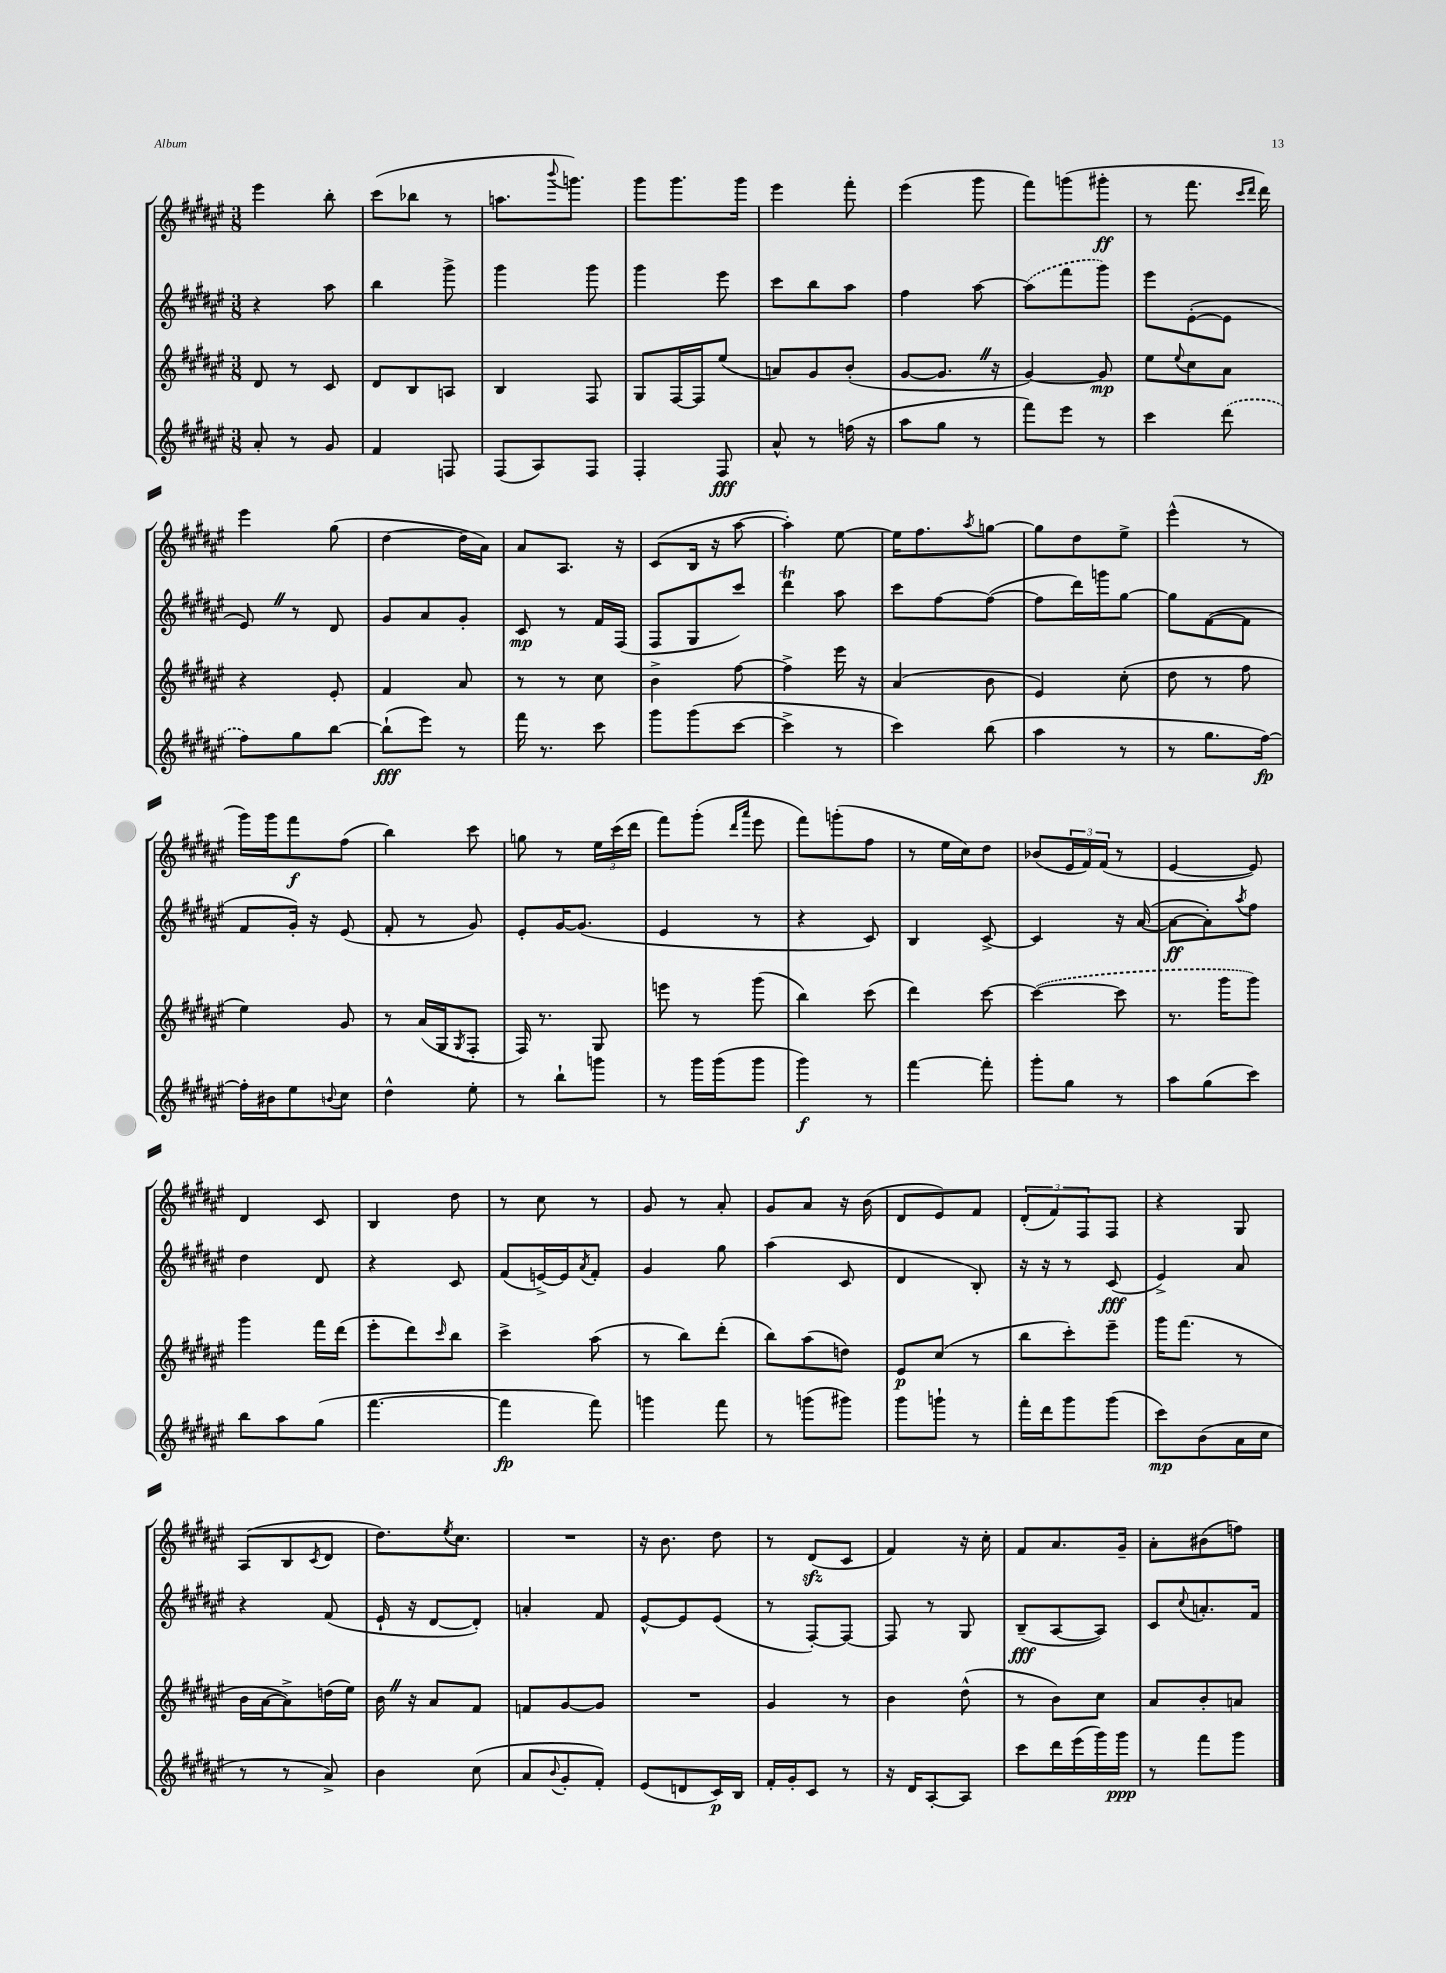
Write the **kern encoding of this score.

**kern	**kern	**kern	**kern
*staff4	*staff3	*staff2	*staff1
*clefG2	*clefG2	*clefG2	*clefG2
*k[f#c#g#d#a#e#]	*k[f#c#g#d#a#e#]	*k[f#c#g#d#a#e#]	*k[f#c#g#d#a#e#]
*M3/8	*M3/8	*M3/8	*M3/8
8a#'	8d#	4r	4eee#
8r	8r	.	.
8g#	8c#	8aa#	8bb'
=	=	=	=
4f#	8d#	4bb	(8ccc#
.	8B	.	8bb-
8F	8A	8ggg#^	8r
=	=	=	=
(8F#	4B	4ggg#	8.aa
8A#)	.	.	.
.	.	.	8qqbbb
.	.	.	8.ggg)
8F#	8F#	8ggg#	.
=	=	=	=
4F#'	8G#	4ggg#	8ggg#
.	[16F#	.	8.ggg#
.	16F#]	.	.
8F#	(8ee#	8eee#	.
.	.	.	16ggg#
=	=	=	=
8a#^^	8a)	8ccc#	4eee#
8r	8g#	8bb	.
(16ff	(8b'	8aa#	8fff#'
16r	.	.	.
=	=	=	=
8aa#	[8g#	4ff#	(4eee#
8gg#	8.g#]	.	.
8r	.	[8aa#	8ggg#
.	16r	.	.
=	=	=	=
8fff#)	[4g#)	(8aa#]	8fff#)
8eee#	.	8fff#	(8ggg
8r	8g#]	8ggg#)	8ggg#'
=	=	=	=
4ccc#	8ee#	8eee#	8r
.	8qqee#	.	.
.	8cc#	([8e#'	8.fff#
(8ddd#	8a#	8e#]	.
.	.	.	16qqccc#
.	.	.	16qqddd#
.	.	.	16ddd#)
=	=	=	=
8ff#)	4r	8e#)	4eee#
8gg#	.	8r	.
[8bb	8e#'	8d#	(8gg#
=	=	=	=
(8bb`]	4f#	8g#	[4dd#
8eee#)	.	8a#	.
8r	8a#	8g#'	16dd#]
.	.	.	16a#)
=	=	=	=
16fff#	8r	8c#	8a#
8.r	.	.	.
.	8r	8r	8.A#
8ccc#	8cc#	16f#	.
.	.	(16F#	16r
=	=	=	=
8ggg#	4b^	8F#	(8c#
(8ggg#	.	8G#	16B
.	.	.	16r
[8ccc#	[8ff#	8ccc#)	[8aa#
=	=	=	=
4ccc#^]	4ff#^]	4ddd#	4aa#'])
8r	16eee#	8aa#	[8ee#
.	16r	.	.
=	=	=	=
4ccc#)	(4a#	8ccc#	16ee#]
.	.	.	8.ff#
.	.	[8ff#	.
.	.	.	8qaa#
(8bb	8b	(8ff#_	[8gg
=	=	=	=
4aa#	4e#)	8ff#]	8gg]
.	.	16ddd#)	8dd#
.	.	16ggg	.
8r	(8cc#'	[8gg#	8ee#^
=	=	=	=
8r	8dd#	8gg#]	(4eee#^^
8.gg#	8r	([8f#	.
.	8ff#	8f#]	8r
[16ff#)	.	.	.
=	=	=	=
16ff#']	4ee#)	8f#	16ggg#)
16b#	.	.	16ggg#
8ee#	.	16g#')	8fff#
.	.	16r	.
8qqb	.	.	.
8cc#	8g#	(8e#	(8ff#
=	=	=	=
4dd#^^	8r	8f#'	4bb)
.	(16a#	8r	.
.	16G#	.	.
.	8qG#	.	.
8ee#'	8F#'	8g#)	8ccc#
=	=	=	=
8r	16F#)	8e#'	8gg
.	8.r	.	.
8bb`	.	[16g#	8r
.	.	(8.g#]	.
8ggg	8G#	.	24ee#
.	.	.	(24ccc#
.	.	.	24ddd#
=	=	=	=
8r	8eee	4e#	8fff#)
16ggg#	8r	.	(8ggg#'
(16ggg#	.	.	.
.	.	.	16qqddd#
.	.	.	16qqaaa#
8ggg#	(8ggg#	8r	8eee#
=	=	=	=
4ggg#)	4bb)	4r	8fff#)
.	.	.	(8ggg'
8r	(8ccc#	8c#)	8ff#
=	=	=	=
[4fff#	4ddd#)	4B	8r
.	.	.	16ee#
.	.	.	16cc#)
8fff#']	[8ccc#	[8c#^	8dd#
=	=	=	=
8ggg#'	(4ccc#_	4c#]	(8b-
8gg#	.	.	24e#
.	.	.	24f#)
.	.	.	(24f#
8r	8ccc#]	16r	8r
.	.	([16a#	.
=	=	=	=
8aa#	8.r	8a#_	[4e#
(8gg#	.	8a#'])	.
.	16ggg#	.	.
.	.	8qaa#	.
8ccc#)	8ggg#)	8ff#	8e#])
=	=	=	=
8bb	4ggg#	4dd#	4d#
8aa#	.	.	.
(8gg#	16fff#	8d#	8c#
.	(16ddd#	.	.
=	=	=	=
[4.fff#	8eee#'	4r	4B
.	8ddd#)	.	.
.	16qqccc#	.	.
.	8bb	8c#	8dd#
=	=	=	=
4fff#]	4ccc#^	(8f#	8r
.	.	[16e^)	8cc#
.	.	16e]	.
.	.	8qa#	.
8fff#)	(8aa#	8f#'	8r
=	=	=	=
4ggg	8r	4g#	8g#
.	8bb)	.	8r
8fff#	(8ddd#'	8gg#	8a#'
=	=	=	=
8r	8bb)	(4aa#	8g#
(8ggg	(8aa#	.	8a#
8ggg#)	8dd)	8c#	16r
.	.	.	(16b
=	=	=	=
8ggg#	8e#	4d#	8d#
8ggg`	(8cc#	.	8e#)
8r	8r	8B')	8f#
=	=	=	=
16fff#'	8bb	16r	(12d#'
16ddd#	.	16r	.
.	.	.	12f#)
8ggg#	8ccc#')	8r	.
.	.	.	12F#
(8ggg#	8eee#~	(8c#	8F#
=	=	=	=
8ccc#)	16ggg#	4e#^)	4r
.	(8.fff#	.	.
(8b	.	.	.
16a#	8r	8a#	8G#
16cc#	.	.	.
=	=	=	=
8r	16b	4r	(8A#
.	[16a#	.	.
8r	8a#^])	.	8B
.	.	.	8qc#
8a#^)	(16dd	(8f#	8d#
.	16ee#)	.	.
=	=	=	=
4b	16b	16e#`	8.dd#)
.	16r	16r	.
.	8a#	[8d#	.
.	.	.	8qee#
.	.	.	8.cc#
(8cc#	8f#	8d#'])	.
=	=	=	=
8a#	8f	4a'	4.r
8qqb	.	.	.
8g#'	[8g#	.	.
8f#')	8g#]	8f#	.
=	=	=	=
(8e#	4.r	[8e#^^	16r
.	.	.	8.b
8d	.	8e#]	.
16c#)	.	(8e#	8dd#
16B	.	.	.
=	=	=	=
16f#'	4g#	8r	8r
16g#'	.	.	.
8c#	.	[8F#')	(8d#
8r	8r	8F#_	8c#
=	=	=	=
16r	4b	8F#]	4f#)
16d#	.	.	.
[8A#'	.	8r	.
8A#]	(8dd#^^	8G#	16r
.	.	.	16cc#'
=	=	=	=
8ccc#	8r	(8B~	8f#
16ddd#	8b)	[8A#	8.a#
(16eee#	.	.	.
16ggg#)	8cc#	8A#])	.
16ggg#	.	.	16g#~
=	=	=	=
8r	8a#	8c#	8a#'
.	.	8qqcc#	.
8fff#	8b'	8.a'	(8b#
8ggg#	8a	.	8ff)
.	.	16f#	.
==	==	==	==
*-	*-	*-	*-
